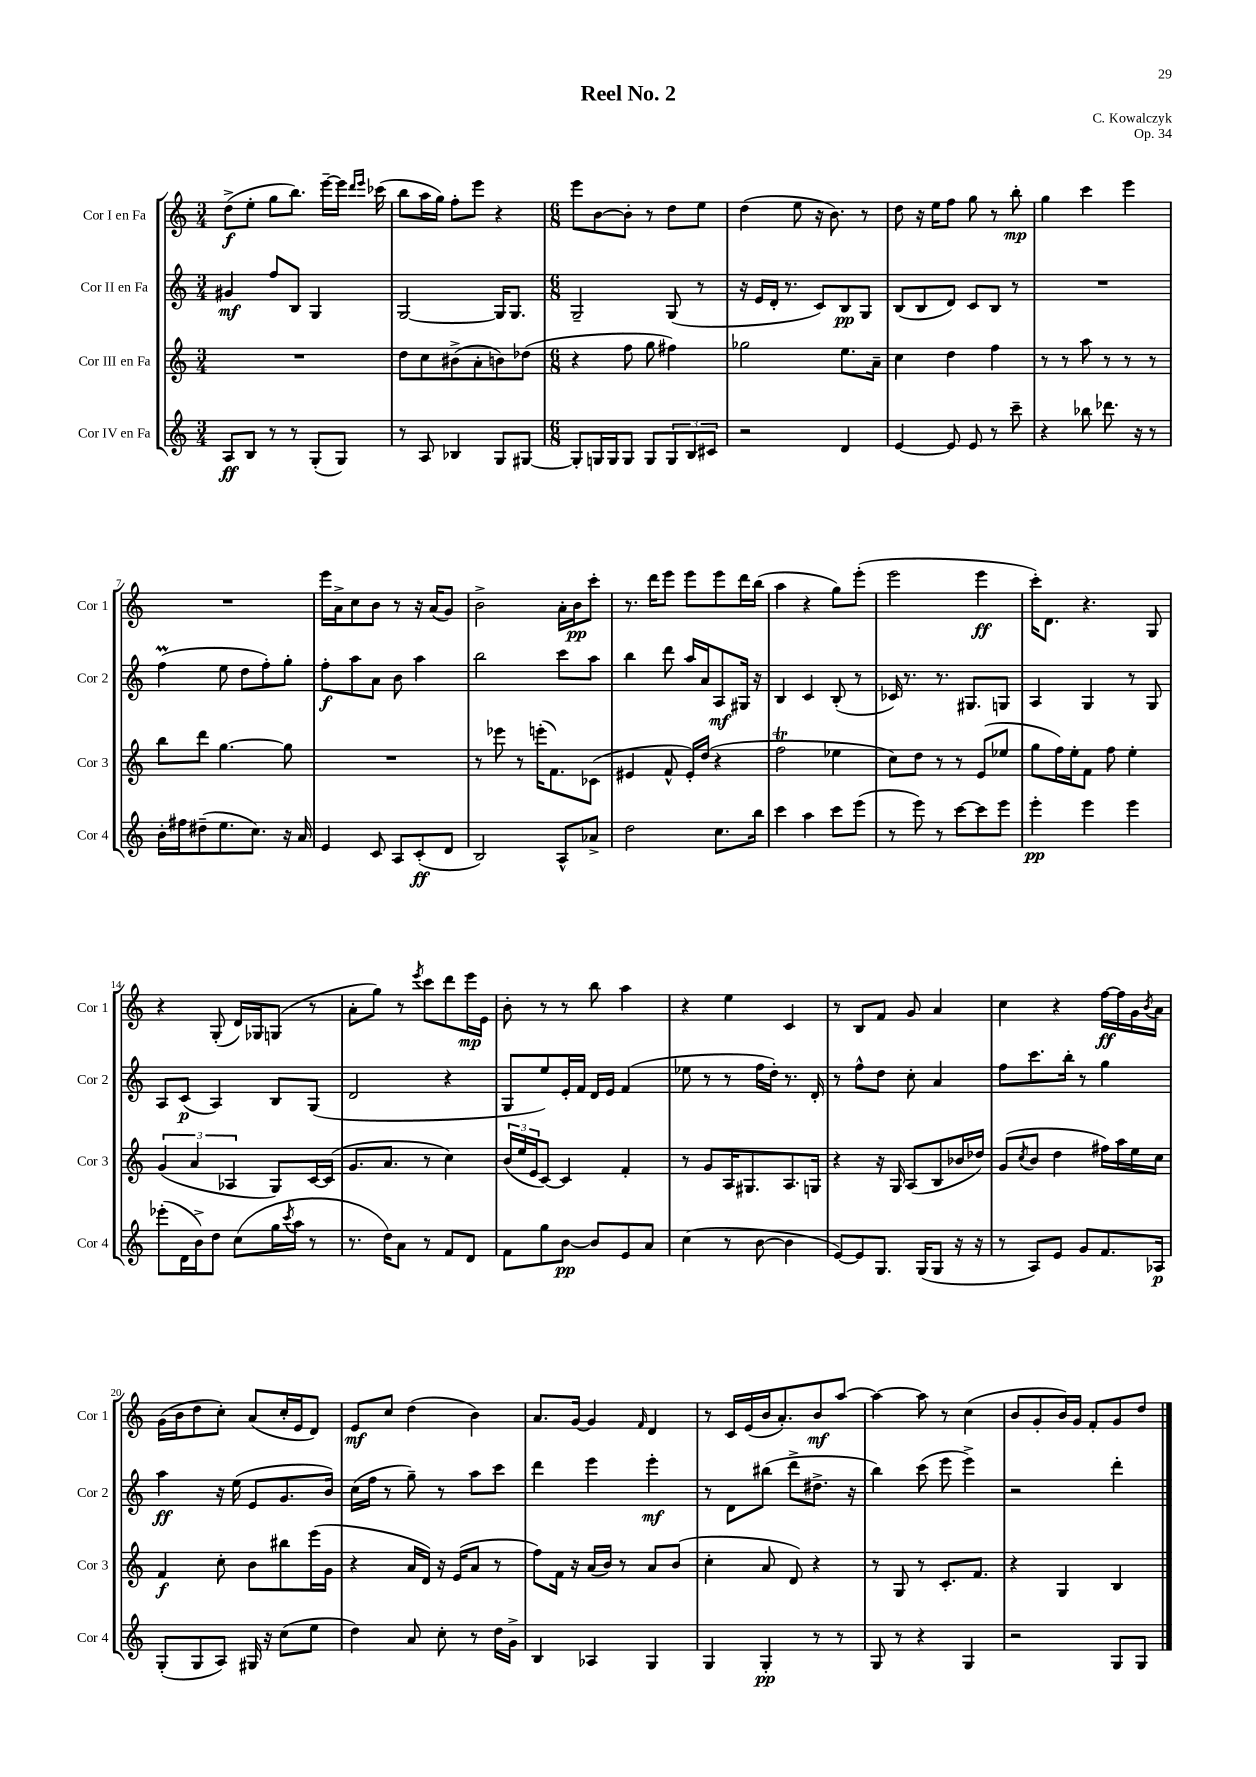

**kern	**kern	**kern	**kern
*staff4	*staff3	*staff2	*staff1
*clefG2	*clefG2	*clefG2	*clefG2
*k[]	*k[]	*k[]	*k[]
*M3/4	*M3/4	*M3/4	*M3/4
8A	2.r	4g#	(8dd^
8B	.	.	8ee'
8r	.	8ff	8gg
8r	.	8B	8.bb)
(8G'	.	4G	.
.	.	.	[16eee~
8G)	.	.	16eee]
.	.	.	16qqddd
.	.	.	16qqeee
.	.	.	(16ccc-
=	=	=	=
8r	8dd	[2G	8bb
8A	8cc	.	16aa
.	.	.	16gg)
4B-	(8b#^	.	8ff'
.	8a'	.	8eee
8G	8b)	16G]	4r
.	.	8.G	.
[8G#	(8dd-	.	.
=	=	=	=
*M6/8	*M6/8	*M6/8	*M6/8
8G#']	4r	2G~	8eee
16G	.	.	[8b
16G	.	.	.
8G	8ff	.	8b']
8G	8gg	.	8r
12G	4ff#)	(8G	8dd
12B	.	.	.
.	.	8r	8ee
12c#	.	.	.
=	=	=	=
2r	2gg-	16r	(4dd
.	.	16e	.
.	.	16d'	.
.	.	8.r	.
.	.	.	8ee
.	.	8c)	16r
.	.	.	8.b)
4d	8.ee	8B	.
.	.	8G	8r
.	16a~	.	.
=	=	=	=
[4e	4cc	(8B	8dd
.	.	8B	16r
.	.	.	16ee
8e]	4dd	8d)	8ff
8e	.	8c	8gg
8r	4ff	8B	8r
8ccc~	.	8r	8bb'
=	=	=	=
4r	8r	2.r	4gg
.	8r	.	.
8bb-	8aa	.	4ccc
8.ddd-	8r	.	.
.	8r	.	4eee
16r	.	.	.
8r	8r	.	.
=	=	=	=
16b'	8bb	(4ff	2.r
16ff#	.	.	.
(8dd#~	8ddd	.	.
8.ee	[4.gg	8ee	.
.	.	8dd	.
8.cc)	.	.	.
.	.	8ff')	.
16r	8gg]	8gg'	.
16a	.	.	.
=	=	=	=
4e	2.r	8ff'	16eee
.	.	.	16a^
.	.	8aa	8cc
8c	.	8a	8b
8A	.	8b	8r
(8c'	.	4aa	16r
.	.	.	(16a
8d	.	.	8g)
=	=	=	=
2B)	8r	2bb	2b^
.	8eee-	.	.
.	8r	.	.
.	(16eee'	.	.
.	8.f)	.	.
8A^^	.	8ccc	16a'
.	.	.	16b
8a-^	(8c-	8aa	8ccc'
=	=	=	=
2dd	4e#	4bb	8.r
.	.	.	16ddd
.	8f^^	8ddd	8eee
.	16e#')	16aa	8eee
.	(16dd	16a	.
8.cc	4r	8A	8eee
.	.	16G#	16ddd
16bb	.	16r	(16bb
=	=	=	=
4ccc	2ff	4B	4aa
4aa	.	4c	4r
8ccc	4ee-	(8B'	8gg)
(8eee	.	8r	(8eee'
=	=	=	=
8r	8cc)	16c-)	2eee
.	.	8.r	.
8eee)	8dd	.	.
8r	8r	8.r	.
[8ccc	8r	.	.
.	.	8.G#	.
8ccc]	(8e	.	4eee
8eee	8ee-	8G	.
=	=	=	=
4eee'	8gg	4A	16ccc')
.	.	.	8.d
.	16ff)	.	.
.	16ee'	.	.
4eee	8f	4G	4.r
.	8ff	.	.
4eee	4ee'	8r	.
.	.	8G	8G
=	=	=	=
(8eee-'	(6g	8A	4r
16d	.	(8c	.
.	6a	.	.
16b^)	.	.	.
8dd	.	4A)	(8G'
.	6A-	.	.
(8cc	.	.	16d)
.	.	.	16G-
16gg	8G)	8B	(8G
8qccc	.	.	.
16aa	.	.	.
8r	[16c	(8G	8r
.	(16c]	.	.
=	=	=	=
8.r	8.g	2d	8a'
.	.	.	8gg)
16dd)	8.a	.	.
8a	.	.	8r
.	.	.	8qeee
8r	8r	.	8ccc
8f	4cc)	4r	8ddd
8d	.	.	16eee
.	.	.	16e
=	=	=	=
8f	(24b	8G	8b'
.	24ee	.	.
.	24e	.	.
8gg	[8c)	8ee)	8r
[8b	4c]	16e'	8r
.	.	16f	.
8b]	.	16d	8bb
.	.	16e	.
8e	4f'	(4f	4aa
8a	.	.	.
=	=	=	=
(4cc	8r	8ee-	4r
.	8g	8r	.
8r	16A	8r	4ee
.	8.G#	.	.
[8b	.	16ff	.
.	.	16dd')	.
4b]	8.A	8.r	4c
.	16G	16d'	.
=	=	=	=
[8e)	4r	8r	8r
8e]	.	8ff^^	8B
8.G	16r	8dd	8f
.	16G	.	.
.	(8A	8cc'	8g
(16G	.	.	.
8G	8B	4a	4a
16r	16b-	.	.
16r	16dd-)	.	.
=	=	=	=
8r	(8g	8ff	4cc
.	8qcc	.	.
8A)	8b	8.ccc	.
8e	4dd	.	4r
.	.	16bb'	.
8g	.	8r	.
8.f	16ff#)	4gg	[16ff
.	16aa	.	16ff]
.	16ee	.	16g
.	.	.	8qb
16A-	16cc	.	16a
=	=	=	=
(8G'	4f	4aa	(16g
.	.	.	16b
8G	.	.	8dd
8A)	8cc'	16r	8cc')
.	.	(16ee	.
16G#	8b	8e	(8a
16r	.	.	.
(8cc	8bb#	8.g	16cc'
.	.	.	16e
8ee	(16eee	.	8d)
.	16g	16b)	.
=	=	=	=
4dd)	4r	(16cc	8e
.	.	16ff	.
.	.	8r	8cc
8a	16a	8gg~)	(4dd
.	16d)	.	.
8cc'	16r	8r	.
.	(16e	.	.
8r	8a	8aa	4b)
16dd	8r	8ccc	.
16g^	.	.	.
=	=	=	=
4B	8ff)	4ddd	8.a
.	16f	.	.
.	16r	.	[16g
4A-	(16a	4eee	4g]
.	16b)	.	.
.	8r	.	.
.	.	.	16qqf
4G	8a	4eee'	4d
.	(8b	.	.
=	=	=	=
4G	4cc'	8r	8r
.	.	8d	16c
.	.	.	(16e
4G'	8a	(8bb#	16b
.	.	.	8.a')
.	8d)	8ddd^	.
8r	4r	8.dd#^	8b
8r	.	.	[8aa
.	.	16r	.
=	=	=	=
8G	8r	4bb)	4aa_
8r	8G	.	.
4r	8r	(8ccc	8aa]
.	8.c'	8eee	8r
4G	.	4eee^)	(4cc
.	8.f	.	.
=	=	=	=
2r	4r	2r	8b
.	.	.	8g'
.	4G	.	16b)
.	.	.	16g
.	.	.	8f'
8G	4B	4ddd'	8g
8G	.	.	8dd
==	==	==	==
*-	*-	*-	*-
